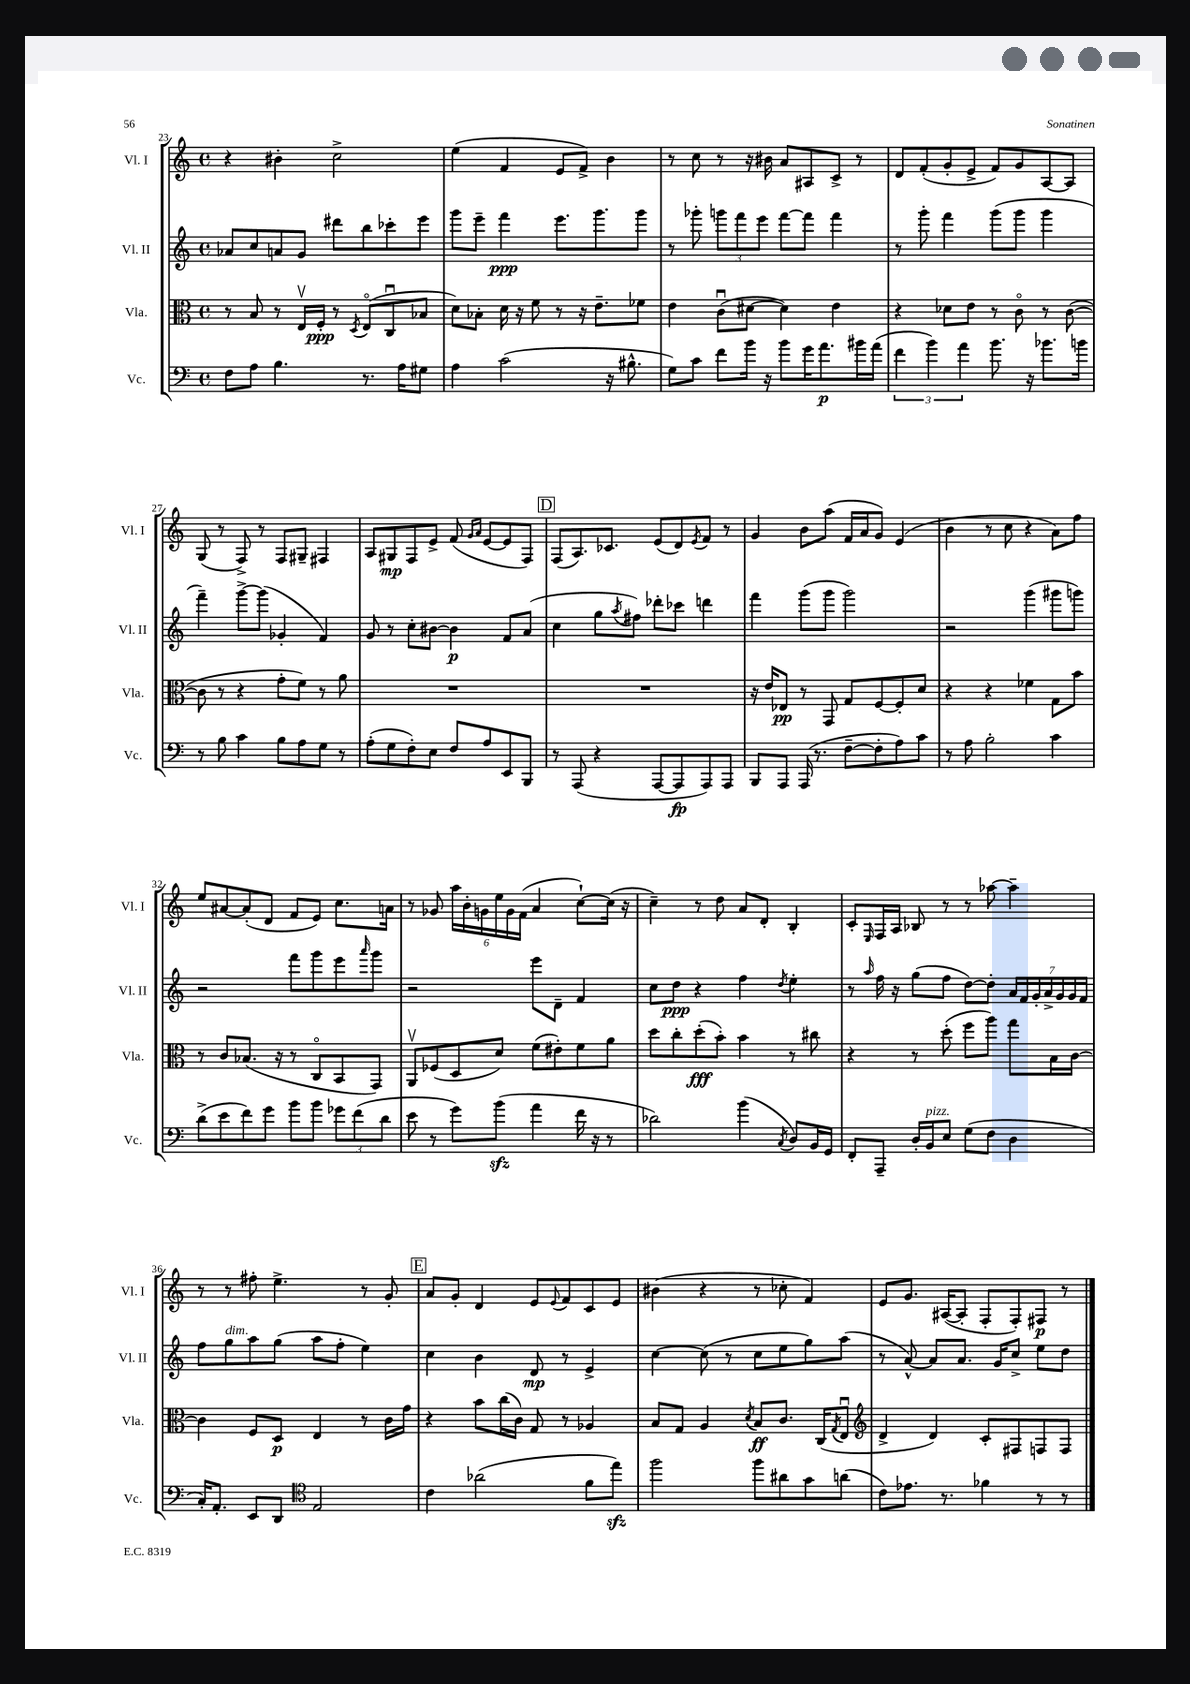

**kern	**kern	**kern	**kern
*staff4	*staff3	*staff2	*staff1
*clefF4	*clefC3	*clefG2	*clefG2
*k[]	*k[]	*k[]	*k[]
*M4/4	*M4/4	*M4/4	*M4/4
*met(c)	*met(c)	*met(c)	*met(c)
8F\L	8r	8a-/L	4r
8A\J	8B/	8cc/	.
4.B\	8r	8a/	4b#'\
.	16Ev/LL	8g/J	.
.	16F'/JJ	.	.
.	8r	8ddd#\L	2cc^\
.	8qD/	.	.
8.r	(8Eo/L	8bb\	.
.	8Cu/	8ccc-'\	.
16A\LK	.	.	.
8G#\J	8B-/J	8eee\J	.
=	=	=	=
4A\	8d\L)	8ggg\L	(4ee\
.	8B-'\J	8eee~\J	.
(2c\	16d\	4fff\	4f/
.	16r	.	.
.	8f\	.	.
.	8r	8.eee\L	8e/L
.	16r	.	8f^/J)
.	8.e~\L	8.ggg\	.
16r	.	.	4b\
8.B#^^\	.	.	.
.	8f-\J	8ggg\J	.
=	=	=	=
8G\L)	4e\	8r	8r
8c\J	.	8ggg-'\	8cc\
8f\L	(8cu\L	12ggg\L	8r
.	.	12fff\	.
16b\Jk	[8d#\J	.	16r
.	.	12eee\J	.
16r	.	.	16b#\
8b\L	4d#\])	[8fff\L	8a/L
16g\K	.	8fff\]J	8A#/
8.a\	.	.	.
.	4e\	4fff\	8c^/J
16b#\L	.	.	8r
(16a\JJ	.	.	.
=	=	=	=
6f\	4r	8r	8d/L
.	.	8ggg'\	(8f'/
6b\)	.	.	.
.	8d-\L	4fff\	8g'/
6a\	.	.	.
.	8e\J	.	8e^/J
8.b\	8r	(8ggg\L	8f/L)
.	8co\	8ggg\J	8g/
16r	.	.	.
8.b-\L	8r	4ggg\	[8A/
.	([8c\	.	8A/]J
16b\Jk	.	.	.
=	=	=	=
8r	8c\]	4fff~\)	(8G/
8B\	8r	.	8r
4c\	4r	[8ggg^\L	8F^/)
.	.	(8ggg\]J	8r
8B\L	8g'\L	4g-'/	8F/L
8A\	8f\J)	.	8G#~/J
8G\J	8r	4f/)	4F#/
8r	8a\	.	.
=	=	=	=
(8A'\L	1r	8g/	8A/L
8G\	.	8r	8G#/
8F'\)	.	8cc'\L	8F/
8E\J	.	[8b#\J	8e^/J
8F/L	.	4b#\]	(8f/
.	.	.	16qqg/LL
.	.	.	16qqa/JJ
8A/	.	.	[8e/L
8EE/	.	8f/L	8e/]
8BBB/J	.	(8a/J	8F/J)
=	=	=	=
8r	1r	4cc\	(8F/L
(8AAA/	.	.	8.A/)
4r	.	8gg\L	.
.	.	.	8.c-/J
.	.	8qaa/	.
.	.	8ff#\J)	.
[8AAA/L	.	8ddd-'\L	(8e/L
8AAA/]	.	8ccc-\J	8d/)
.	.	.	8qe/
8AAA/)	.	4ddd\	8f/J
8AAA/J	.	.	8r
=	=	=	=
8BBB/L	16r	4fff\	4g/
.	16e/LK	.	.
8AAA/J	8E-/J	.	.
(16AAA/	8r	(8ggg\L	8b\L
8.r	.	.	.
.	8GG/	8ggg\J	(8aa\J
[8F~\L	8G/L	2ggg\)	16f/LL
.	.	.	16a/J
8F'\]	[8F/	.	8g/J)
8A\)	8F'/]	.	(4e/
8c\J	8d/J	.	.
=	=	=	=
8r	4r	2r	4b\
8A\	.	.	.
2B'\	4r	.	8r
.	.	.	8cc\
.	4f-\	(4ggg\	4r
4c\	8G\L	8ggg#\L	8a\L)
.	8b\J	8ggg\J)	8ff\J
=	=	=	=
(8d^\L	8r	2r	8ee/L
8e\	8c/L	.	[8a#/
8f\)	(8.B-/J	.	(8a#'/]
8g\J	.	.	8d/J
.	16r	.	.
8b\L	8r	8fff\L	8f/L
8b\J	8Co/L	8ggg\	8e/J)
12g-\L	8BB/	8eee\	8.cc\L
(12f\	.	.	.
.	.	16qqaaa/	.
.	8GG/J)	8ggg\J	.
12d\J	.	.	.
.	.	.	16a\Jk
=	=	=	=
8e\	8AAv/L	2r	8r
8r	(8F-/	.	8g-/
8g\L)	8D/	.	24aa\LL
.	.	.	24b'\
.	.	.	24g\
(8b\J	8d/J)	.	24ee\
.	.	.	24g\
.	.	.	(24f\JJ
4a\	(8f\L	8eee\L	4a/
.	8e#'\)	8d~\J	.
16f\	8f\	4f/	[8cc`\L)
16r	.	.	.
8r	8a\J	.	(16cc\]Jk
.	.	.	16r
=	=	=	=
2d-\)	8dd\L	8cc\L	4cc~\)
.	8cc'\	8dd\J	.
.	(8dd'\	4r	8r
.	8b'\J)	.	8dd\
(4b\	4b\	4ff\	8a/L
.	.	.	8d'/J
8qC/	.	8qdd/	.
8D/L)	8r	4ee'\	4B'/
16BB/L	8cc#\	.	.
16GG/JJ	.	.	.
=	=	=	=
8FF'/L	4r	8r	8c'/L
.	.	16qqaa/	16qqE/
8AAA~/J	.	16ff\	16F/L
.	.	16r	16A/JJ
16D'/LL	8r	(8gg\L	8B-/
16BB/J	.	.	.
8E/J	(8dd'\	8ff\J	8r
(8G\L	8ff\L	[8dd\L)	8r
8F\J	8aa\J)	8dd'\]J	[8aa-\
4D\	8gg\L	28a/LL	4aa-~\]
.	.	28f/	.
.	.	28g'/	.
.	.	28a^/	.
.	16B\L	.	.
.	.	28g/	.
.	.	28g/	.
.	[16c\JJ	.	.
.	.	28f/JJ	.
=	=	=	=
16C'/LK)	4c\]	8ff\L	8r
8.AA'/J	.	.	.
.	.	8gg\	8r
8EE/L	8F/L	8aa\	8ff#'\
8DD/J	8D/J	(8gg\J	4.ee^\
*clefC4	*	*	*
2E/	4E/	8aa\L	.
.	.	8ff'\J	.
.	8r	4ee\)	8r
.	16c\LL	.	8g'/
.	16g\JJ	.	.
=	=	=	=
4c\	4r	4cc\	8a/L
.	.	.	8g'/J
(2a-\	8b\L	4b\	4d/
.	(16cc\L	.	.
.	16c\JJ)	.	.
.	8G/	8d/	8e/L
.	.	.	8qqe/
.	8r	8r	8f/
8f\L	4A-/	4e^/	8c/
8ee\J)	.	.	8e/J
=	=	=	=
2ff\	8B/L	[4cc\	(4b#\
.	8G/J	.	.
.	4A/	(8cc\]	4r
.	.	8r	.
.	8qd/	.	.
8ff\L	8B/L	8cc\L	8r
8a#\	8.c/J	8ee\	8cc-'\
8g\	.	8gg\)	4f/)
.	(16C/LK	.	.
.	8qG/	.	.
(8a\J	8Eu/J	(8aa\J	.
=	=	=	=
*	*clefG2	*	*
8c\L)	4d^/	8r	8e/L
8.e-\J	.	[8a^^/)	8.g/J
.	4d/)	8a/]L	.
8.r	.	.	([16A#/LK
.	.	8.a/J	8A#'/]J
4f-\	8c'/L	.	8F'/L
.	.	16g/LK	.
.	8F#/	8cc^/J	8F'/)
8r	8F/	8ee\L	8F#/J
8r	8F/J	8dd\J	8r
==	==	==	==
*-	*-	*-	*-
